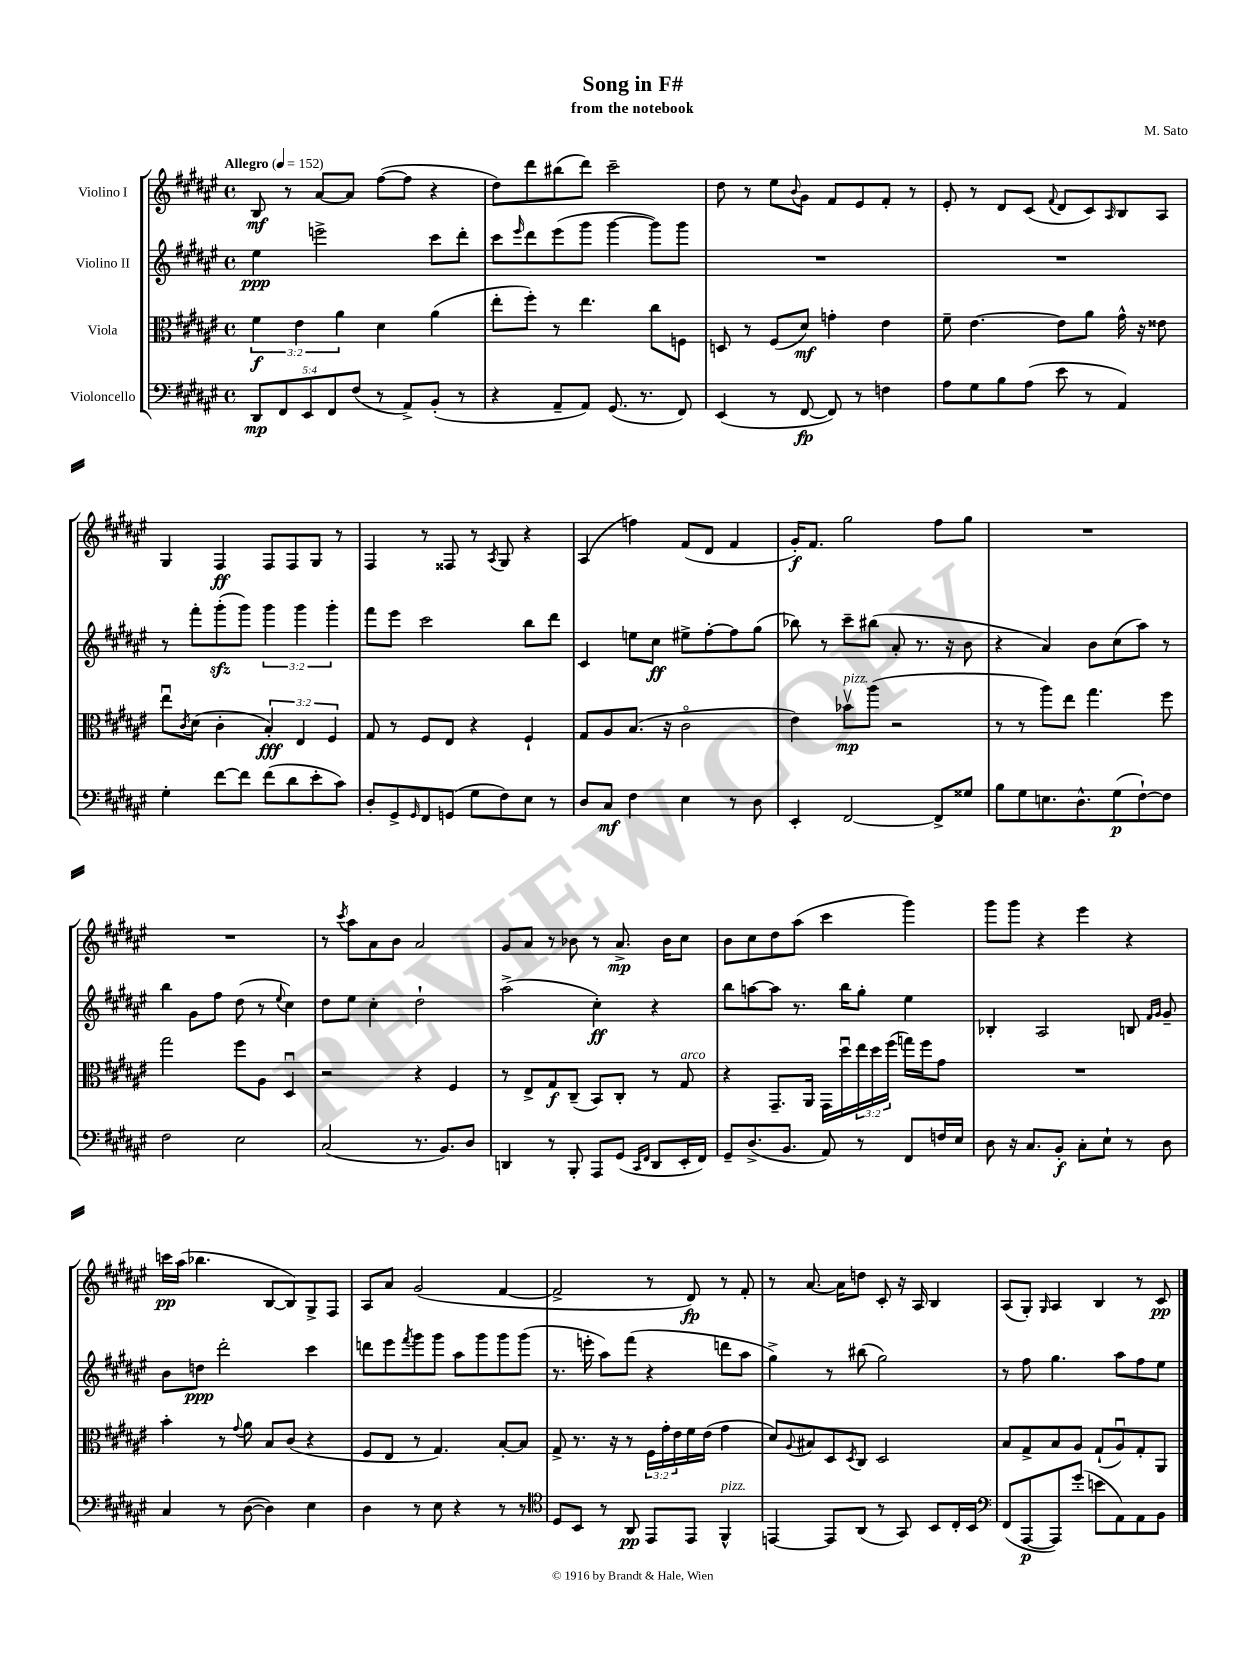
\header { title = "Song in F#" composer = "M. Sato" subtitle = "from the notebook" }
<<
\new StaffGroup <<
\new Staff = "s0" \with { instrumentName = "Violino I" } {
    \clef treble \key fis \major \defaultTimeSignature \time 4/4 \tempo "Allegro" 4 = 152
    b8\mf r8 ais'8~ ais'8 fis''8~( fis''8 r4 |
    dis''8) dis'''8 bis''8( dis'''8) cis'''2-- |
    dis''8 r8 eis''8 \appoggiatura { b'8 } gis'8 fis'8 eis'8 fis'8-. r8 |
    eis'8-. r8 dis'8 cis'8( \appoggiatura { fis'8 } dis'8 cis'8) \grace { ais16 } b8 ais8 |
    gis4 fis4\ff fis8 fis8 gis8 r8 |
    fis4 r8 fisis8 r8 \acciaccatura { ais8 } gis8 r4 |
    ais4( f''4) fis'8( dis'8 fis'4 |
    gis'16-.\f) fis'8. gis''2 fis''8 gis''8 |
    R1 |
    R1 |
    r8 \acciaccatura { cis'''8 } ais''8 ais'8 b'8 ais'2 |
    gis'8 ais'8 r8 bes'8 r8 ais'8.->\mp bes'16 cis''8 |
    b'8 cis''8 dis''8 ais''8( cis'''4 gis'''4) |
    gis'''8 gis'''8 r4 eis'''4 r4 |
    c'''16\pp ais''16( bes''4. b8~ b8) gis8-> fis8 |
    ais8 ais'8 gis'2( fis'4~ |
    fis'2-> r8 dis'8\fp) r8 fis'8-. |
    r8 ais'8.~ ais'16 d''8 cis'8-. r16 ais16 b4 |
    ais8( gis8-.) \grace { gis16 } ais4 b4 r8 cis'8\pp \bar "|." |
}
\new Staff = "s1" \with { instrumentName = "Violino II" } {
    \clef treble \key fis \major \defaultTimeSignature \time 4/4 \override Staff.TupletNumber.text = #tuplet-number::calc-fraction-text
    eis''4\ppp e'''2-> cis'''8 dis'''8-. |
    cis'''8 \grace { eis'''16 } dis'''8 eis'''8( gis'''8 gis'''4~ gis'''8) gis'''8 |
    R1 |
    R1 |
    r8 fis'''8-. gis'''8-.\sfz( gis'''8) \tuplet 3/2 { gis'''4 gis'''4 gis'''4-. } |
    fis'''8 eis'''8 cis'''2 b''8 dis'''8 |
    cis'4 e''8 cis''8\ff eis''8-> fis''8~-. fis''8 gis''8( |
    bes''8) r8 cis'''8-- bis''8( ais'8-. r8. r16 b'8 |
    r4 ais'4) b'8 cis''8( ais''8) r8 |
    b''4 gis'8 fis''8 dis''8( r8 \appoggiatura { eis''8 } cis''4) |
    dis''8 eis''8 cis''4-. dis''2-! |
    ais''2->( cis''4-.\ff) r4 |
    b''8 a''8~ a''8 r8. b''16 gis''8-. eis''4 |
    bes4-. ais2 b8 \grace { fis'16 gis'16 } gis'8-- |
    b'8 d''8\ppp dis'''2-. cis'''4 |
    d'''8 eis'''8 \acciaccatura { fis'''8 } gis'''8 gis'''8 ais''8 gis'''8 gis'''8 gis'''8( |
    r8. e'''16-. ais''8) fis'''8( r4 d'''8 ais''8 |
    gis''4->) r8 bis''8( gis''2) |
    r8 fis''8 gis''4. ais''8 fis''8 eis''8 \bar "|." |
}
\new Staff = "s2" \with { instrumentName = "Viola" } {
    \clef alto \key fis \major \defaultTimeSignature \time 4/4 \override Staff.TupletNumber.text = #tuplet-number::calc-fraction-text
    \tuplet 3/2 { fis'4\f eis'4 ais'4 } dis'4 ais'4( |
    eis''8-. fis''8-.) r8 eis''4. cis''8 f8 |
    d8 r8 fis8( dis'8\mf) g'4-. eis'4 |
    fis'8-- eis'4.~ eis'8 ais'8 gis'16-^ r16 eisis'8 |
    eis''8\downbow \acciaccatura { cis'8 } dis'8( cis'4-. \tuplet 3/2 { b4-.\fff) eis4 fis4 } |
    gis8 r8 fis8 eis8 r4 fis4-! |
    gis8 ais8 b8.( r16 cis'2\flageolet |
    eis'4) bes'8\upbow\mp^\markup { \italic "pizz." } ais''8( r2 |
    r8 r8 ais''8) eis''8 gis''4. fis''8 |
    gis''2 fis''8 ais8 dis4\downbow |
    r2 r4 fis4 |
    r8 eis8-> gis8\f cis8--( b,8) cis8-. r8 gis8^\markup { \italic "arco" } |
    r4 gis,8.-- ais,16 gis,16 dis''16\downbow \tuplet 3/2 { eis''16 dis''16 fis''16( } g''16) fis''16 gis'8 |
    R1 |
    b'4-. r8 \appoggiatura { gis'8 } ais'8 b8 cis'8( r4 |
    fis8 eis8 r8 gis4.) b8~-. b8 |
    gis8-> r8. r16 r8 \tuplet 3/2 { fis16 gis'16-. eis'16 } fis'16 eis'16( gis'4 |
    dis'8) \appoggiatura { ais8 } bis8 dis8 \acciaccatura { dis8 } cis8 dis2 |
    b8 gis8-> b8 ais8 gis8-!( ais8\downbow) gis8-. ais,8 \bar "|." |
}
\new Staff = "s3" \with { instrumentName = "Violoncello" } {
    \clef bass \key fis \major \defaultTimeSignature \time 4/4 \override Staff.TupletNumber.text = #tuplet-number::calc-fraction-text
    \tuplet 5/4 { dis,8\mp fis,8 eis,8 fis,8 fis8( } r8 ais,8->) b,8-.( r8 |
    r4 ais,8-- ais,8) gis,8.( r8. fis,8) |
    eis,4( r8 fis,8~\fp fis,8) r8 f4 |
    ais8 gis8 b8 ais8( eis'8 r8 ais,4) |
    gis4-. fis'8~ fis'8 fis'8( dis'8 eis'8-. cis'8) |
    dis8-. gis,8-> \grace { gis,16 } fis,8 g,8( gis8 fis8) eis8 r8 |
    dis8 cis8\mf fis4 eis4 r8 dis8 |
    eis,4-. fis,2~ fis,8-> gisis8 |
    b8 gis8 e8. dis8.-^ gis8\p( fis8~-!) fis8 |
    fis2 eis2 |
    cis2( r8. b,8.) dis8 |
    d,4 r8 b,,8-. ais,,8 gis,8( \grace { cis,16 fis,16 } d,8 eis,16-. fis,16) |
    gis,8-- dis8.->( b,8. ais,8) r8 fis,8 f16 eis16 |
    dis8 r16 cis8. b,8-.\f cis8-. eis8-! r8 dis8 |
    cis4 r8 dis8~( dis4) eis4 |
    dis4 r8 eis8 r4 r8 r8 |
    \clef tenor dis8 b,8 r8 ais,8\pp eis,8 eis,8 fis,4-^^\markup { \italic "pizz." } |
    e,4~ e,8 ais,8( r8 gis,8) b,8 cis16-. b,16 |
    \clef bass fis,8( ais,,8~\p ais,,8) gis'8-.( e'8 ais,8) ais,8 b,8 \bar "|." |
}
>>
>>
\layout { \context { \Score \remove "Bar_number_engraver" } }
